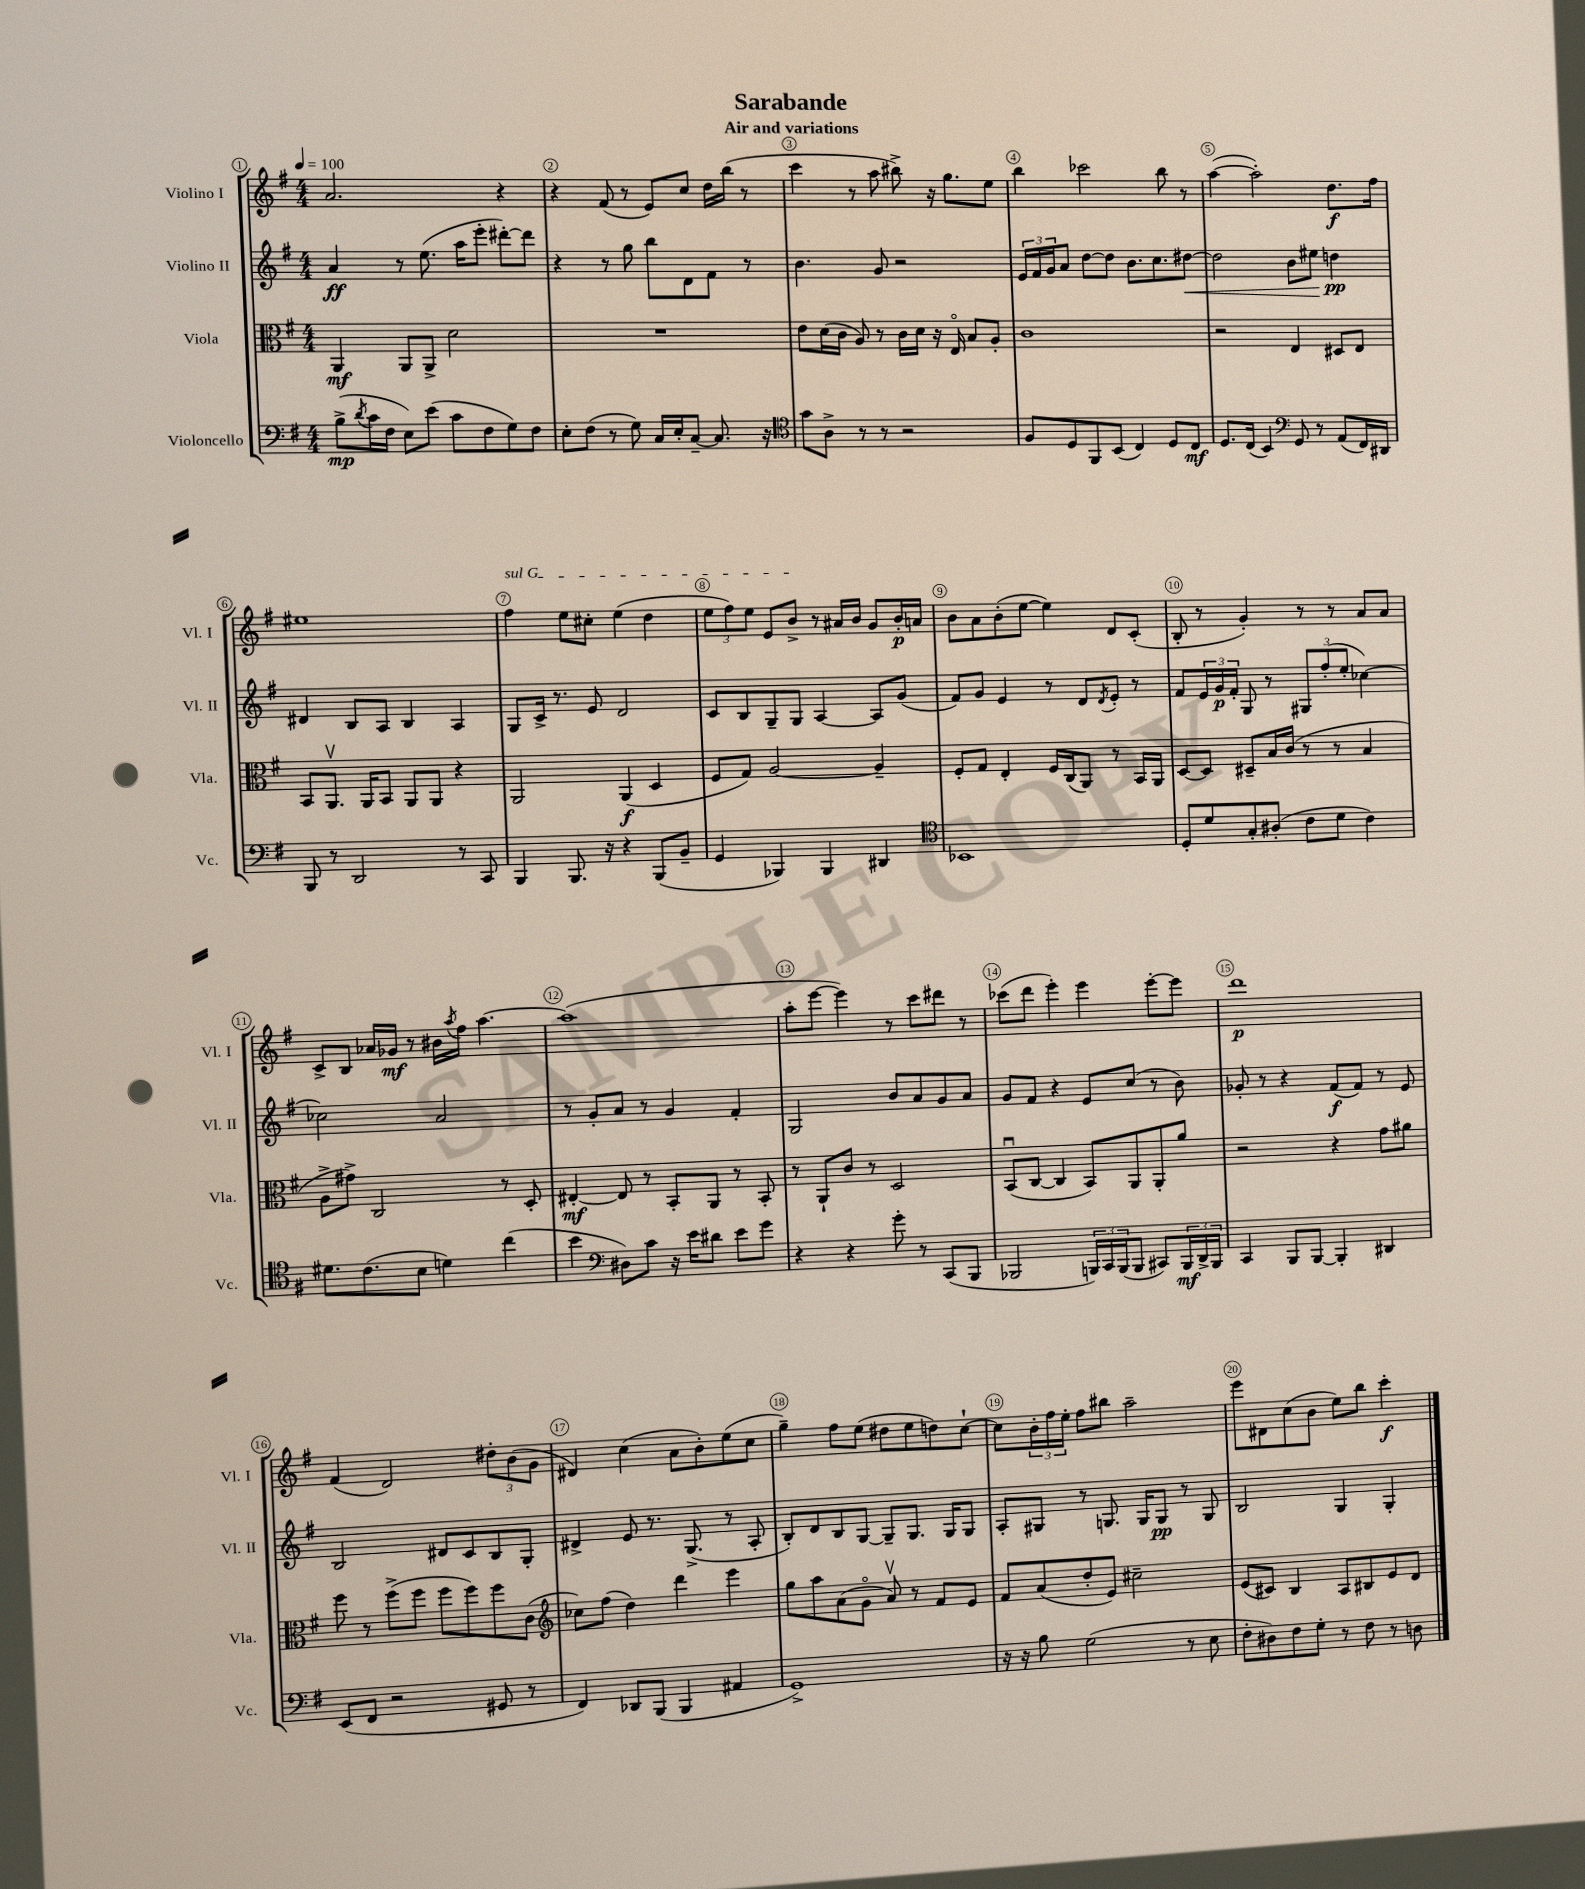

**kern	**kern	**kern	**kern
*staff4	*staff3	*staff2	*staff1
*clefF4	*clefC3	*clefG2	*clefG2
*k[f#]	*k[f#]	*k[f#]	*k[f#]
*M4/4	*M4/4	*M4/4	*M4/4
*MM100	*MM100	*MM100	*MM100
(8B^	4AA	4a	2.a
8qd	.	.	.
16c	.	.	.
16F#	.	.	.
8E)	8AA	8r	.
(8e	8AA^	(8.ee	.
8c	2d	.	.
.	.	16aa	.
8F#	.	8eee'	.
8G)	.	[8ddd#')	4r
8F#	.	8ddd#]	.
=	=	=	=
8E'	1r	4r	4r
(8F#	.	.	.
8r	.	8r	(8f#
8G)	.	8gg	8r
16C	.	8bb	8e)
16E'	.	.	.
[8C~	.	8d	8cc
8.C]	.	8f#	16dd
.	.	.	(16bb
.	.	8r	8r
16r	.	.	.
=	=	=	=
*clefC4	*	*	*
8g	8e	4.b	4ccc
8A^	(16d	.	.
.	16c	.	.
8r	8A)	.	8r
8r	8r	8g	8aa
2r	16c	2r	8bb#^)
.	16d	.	.
.	16r	.	16r
.	16Eo	.	8.gg
.	8B	.	.
.	8A'	.	8ee
=	=	=	=
8F#	1c	24e	4bb
.	.	24f#	.
.	.	24g	.
8D	.	8a	.
8FF#	.	[8dd	2ccc-
(8BB	.	8dd]	.
4C)	.	8.b	.
.	.	8.cc	.
8D	.	.	8bb
8C	.	[8dd#	8r
=	=	=	=
8.D	2r	2dd#]	([4aa
(16C	.	.	.
4BB)	.	.	2aa'])
*clefF4	*	*	*
8GG	4E	8b	.
8r	.	8ee#	.
(8AA	8D#	4dd	8.dd
16FF#)	8E	.	.
16DD#	.	.	16ff#
=	=	=	=
8BBB	8BB	4d#	1ee#
8r	8.AAv	.	.
2DD	.	8B	.
.	16AA	.	.
.	8BB	8A	.
.	8AA	4B	.
.	8AA	.	.
8r	4r	4A	.
8CC	.	.	.
=	=	=	=
4BBB	2AA	8G	4ff#
.	.	16c^	.
.	.	8.r	.
8.BBB	.	.	8ee
.	.	8e	8cc#'
16r	.	.	.
4r	(4AA	2d	(4ee
(8BBB	4D	.	4dd
8BB~	.	.	.
=	=	=	=
4GG	8F#	8c	12ee
.	.	.	12ff#)
.	8G)	8B	.
.	.	.	12ee
4BBB-)	[2A	8G~	8e
.	.	8G	8b^
4BBB-	.	[4A	8r
.	.	.	16a#
.	.	.	16b
4DD#	4A~]	8A]	8g
.	.	(8g	16b'
.	.	.	16a
=	=	=	=
*clefC4	*	*	*
1BB-	8F#'	8f#)	8b
.	8G	8g	8a
.	4E'	4e	(8b'
.	.	.	[8ee
.	16F#	8r	4ee])
.	(16C	.	.
.	8AA)	8d	.
.	.	8qd	.
.	8r	8e'	8d
.	16BB	8r	(8c'
.	16AA	.	.
=	=	=	=
8D'	[8D	8f#	8B'
8d	8D]	24e	8r
.	.	24g	.
.	.	24f#'	.
8G'	8D#~	8G	4g')
(8A#'	16B	8r	.
.	(16c	.	.
8c	8r	12G#	8r
.	.	(12ff#'	.
8d	8r	.	8r
.	.	12ee'	.
4c)	4B	[4cc-)	8a
.	.	.	8a
=	=	=	=
8.d#	8A^	2cc-]	8c^
.	8g#^)	.	8B
(8.c	.	.	.
.	2C	.	16a-
.	.	.	16g-
8B	.	.	8r
4d)	.	2a	16b#
.	.	.	8qaa
.	.	.	16ff#
.	.	.	[4.aa
(4cc	8r	.	.
.	8D'	.	.
=	=	=	=
4b	[4E#'	8r	(1aa]
.	.	8g'	.
*clefF4	*	*	*
8D#)	8E#]	8a	.
8c	8r	8r	.
16r	8BB'	4g	.
16e	.	.	.
8d#	8AA	.	.
8e	8r	4f#'	.
8g	8BB'	.	.
=	=	=	=
4r	8r	2G	8aa'
.	8AA`	.	[8eee
4r	8c	.	4eee])
.	8r	.	.
8g'	2D	8b	8r
8r	.	8a	8ccc
(8CC	.	8g	8ddd#
8BBB	.	8a	8r
=	=	=	=
2BBB-	(8BBu	8g	(8ccc-
.	[8C	8f#	8ddd
.	4C]	4r	4eee')
24BBB)	8BB)	8e	4eee
24CC	.	.	.
(24BBB	.	.	.
8BBB	8AA	(8cc	.
8CC#)	8AA'	8r	[8eee'
24BBB	8a	8b)	8eee]
24DD^	.	.	.
24BBB	.	.	.
=	=	=	=
4CC	2r	8g-'	1ddd
.	.	8r	.
8BBB	.	4r	.
[8BBB	.	.	.
4BBB']	4r	(8f#	.
.	.	8f#)	.
4DD#	8g	8r	.
.	8a#	8e	.
=	=	=	=
(8EE	8ff#	2B	(4f#
8FF#	8r	.	.
2r	(8ff#^	.	2d)
.	8ff#	.	.
.	8ff#	8d#	.
.	8ff#)	8c	.
8GG#	8ff#	8B	12dd#'
.	.	.	(12b
8r	(8c	8G'	.
.	.	.	12g
=	=	=	=
*	*clefG2	*	*
4FF#)	8cc-)	4d#^	4d#)
.	(8ff#	.	.
8DD-	4dd)	8e	(4cc
(8BBB	.	8.r	.
4BBB	4ddd	.	8a
.	.	(8.G^	.
.	.	.	8b')
4AA#	4eee	8r	(8ee
.	.	8A'	8cc
=	=	=	=
1GG^)	8gg	8B')	4gg~)
.	8aa	8d	.
.	(8a	8B	8ff#
.	8go	[8G	(8ee
.	8av)	8G~]	8dd#
.	8r	8.G	8ee
.	8f#	.	8dd)
.	.	16G	.
.	8e	8G	[8cc`
=	=	=	=
16r	8f#	8A'	8cc]
16r	.	.	.
8B	(8a	8G#	24b'
.	.	.	24ff#
.	.	.	24ee'
(2G	8dd'	8r	8ff#
.	8e)	8.G	8bb#
.	2cc#~	.	2aa~
.	.	16G	.
.	.	8G	.
8r	.	8r	.
8E	.	8G	.
=	=	=	=
8F#'	(8e	2B	8eee
8D#)	8c#)	.	8d#
8F#	4B	.	(8cc
8G'	.	.	8b
8r	8A	4G	8ee)
8F#	8B#	.	8bb
8r	8e	4G'	4ccc'
8D	8d	.	.
==	==	==	==
*-	*-	*-	*-
